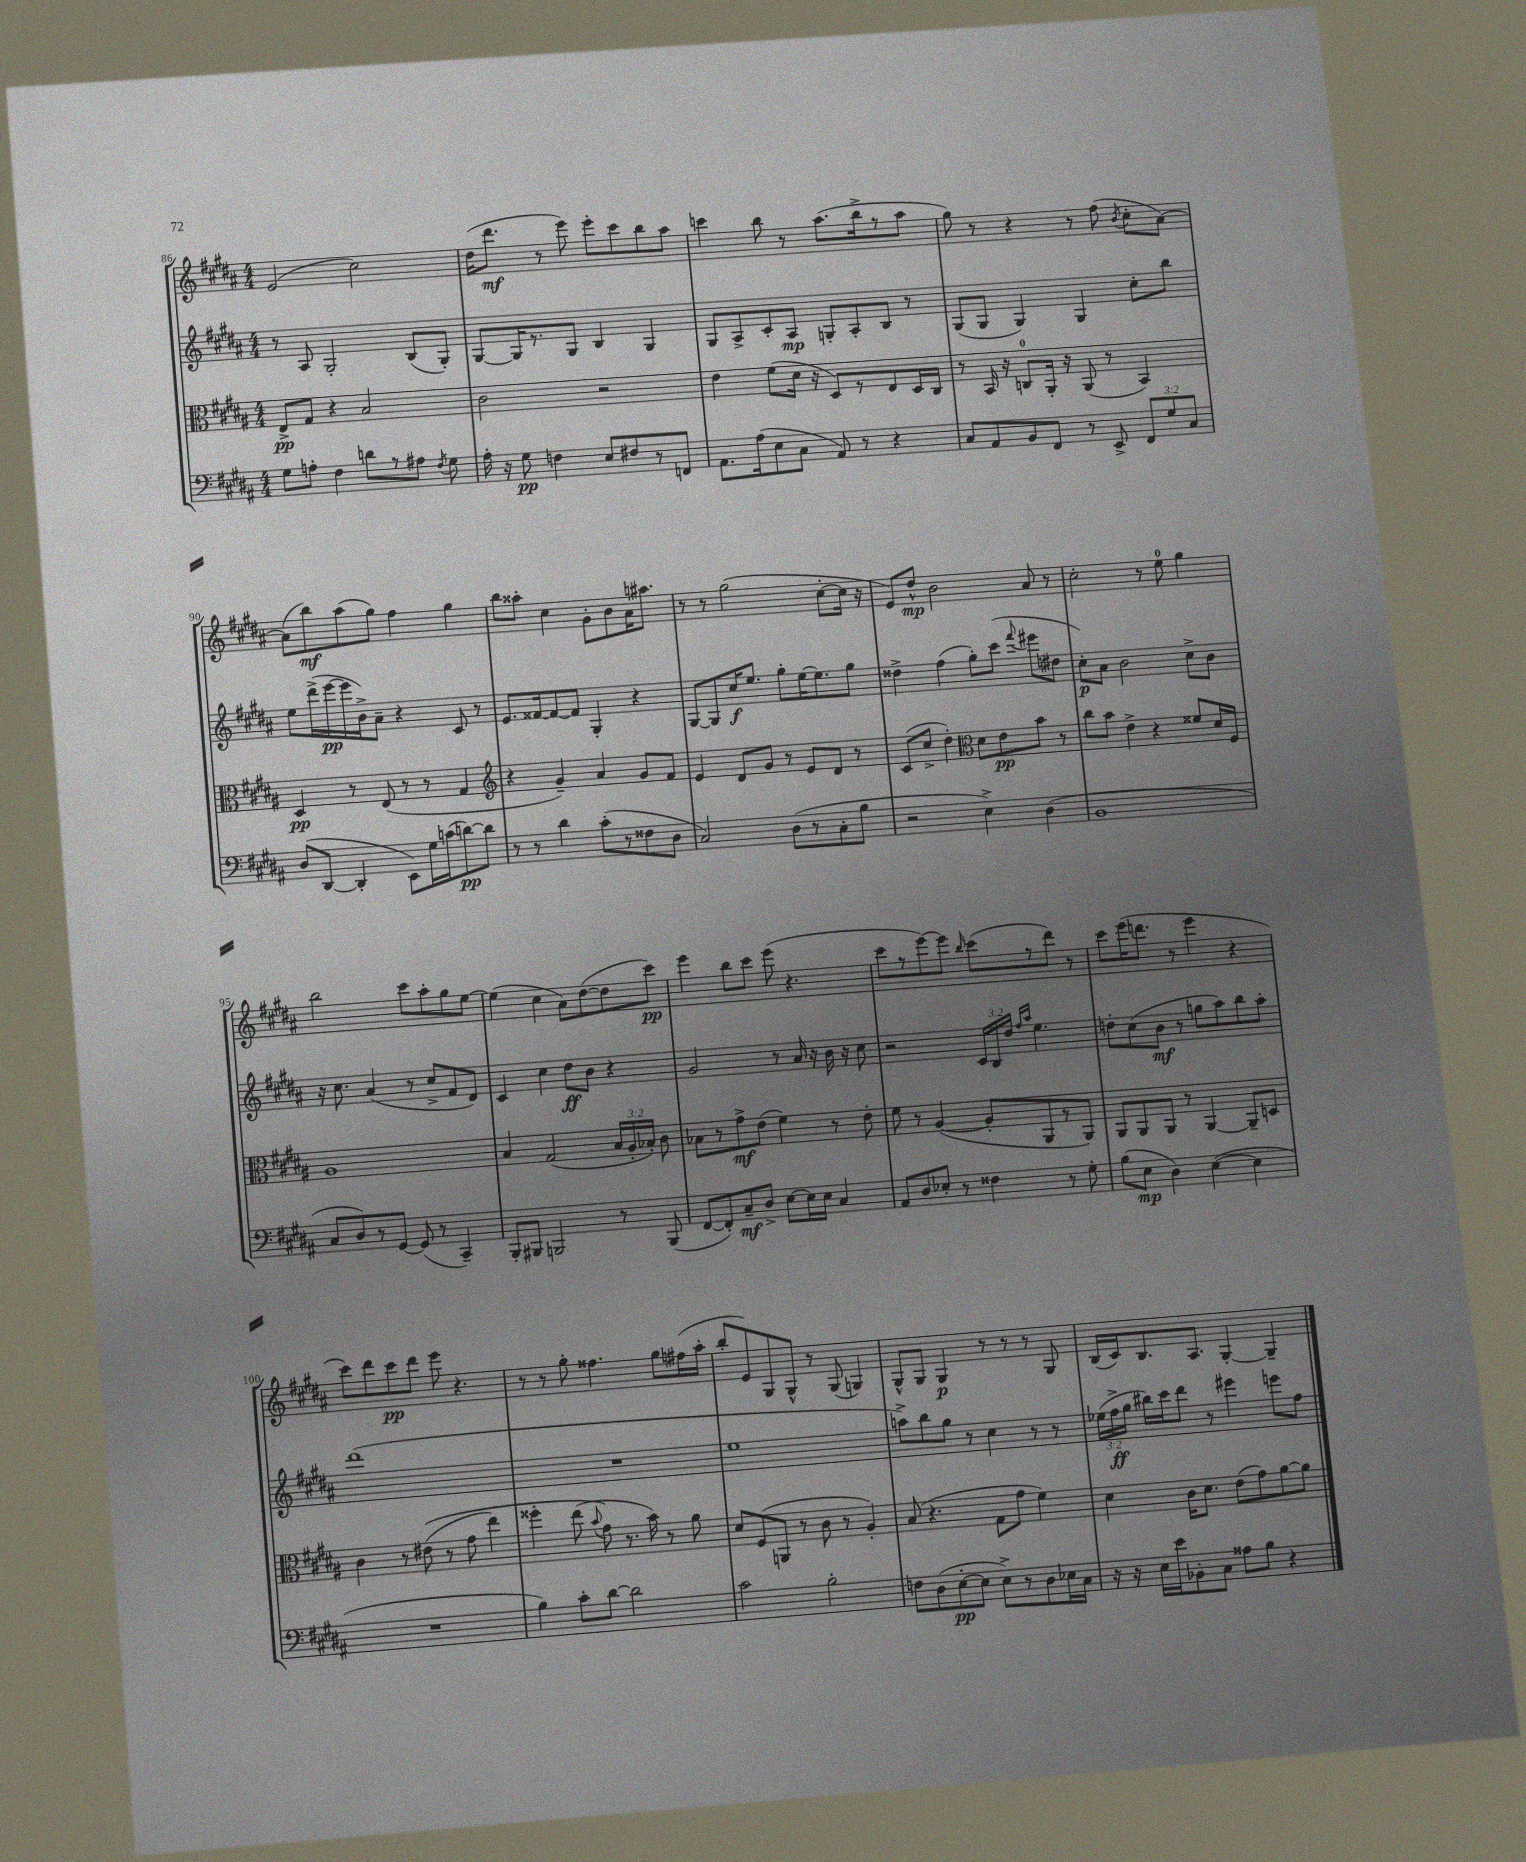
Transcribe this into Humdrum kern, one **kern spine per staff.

**kern	**kern	**kern	**kern
*staff4	*staff3	*staff2	*staff1
*clefF4	*clefC3	*clefG2	*clefG2
*k[f#c#g#d#a#]	*k[f#c#g#d#a#]	*k[f#c#g#d#a#]	*k[f#c#g#d#a#]
*M4/4	*M4/4	*M4/4	*M4/4
8G#	8E^	8r	(2e
8A'	8G#	8A#	.
4F#	4r	2G#'	.
8d	2B	.	2cc#)
8r	.	.	.
8A#	.	(8B	.
8qF#	.	.	.
8G#	.	8G#')	.
=	=	=	=
16A#'	2c#	[8G#	(16dd#
16r	.	.	8.ddd#
8G#	.	16G#]	.
.	.	8.r	.
4F	.	.	8r
.	.	8G#	8eee)
8E	2r	4B	8eee'
8F#	.	.	8ccc#
8r	.	4G#	8bb
8FF	.	.	8aa#
=	=	=	=
8.AA#	4e	8G#	4ccc
.	.	8A#^	.
(16A#	.	.	.
8E	(8f#	8c#'	8bb
8C#	16d#	8A#	8r
.	16r	.	.
8AA#)	8D#)	8G'	(8.aa#
8r	8r	8A#'	.
.	.	.	16bb^
4r	8E	8B	8r
.	16D#	8r	8aa#
.	16C#	.	.
=	=	=	=
8C#	8r	(8G#	8gg#)
8AA#	16BB	8G#	8r
.	16r	.	.
8BB	8C	4G#)	4r
8FF#	16AA#'	.	.
.	16r	.	.
8r	(8AA#	4G#	8r
8EE^	8r	.	(8ff#
.	.	.	8qb
12FF#	4BB)	8cc#'	8cc#'
12G#	.	.	.
.	.	8bb	[8a#)
12C#	.	.	.
=	=	=	=
(8D#	4D#	8ee	(8a#]
[8DD#	.	(16ddd#^	8bb)
.	.	[16eee	.
4DD#']	8r	16eee]	(8aa#
.	.	16b^)	.
.	(8E	8a#~	8gg#)
8EE)	8r	4r	4ff#
16G#	8r	.	.
(16c	.	.	.
[8d)	4G#	8c#	4gg#
8d]	.	8r	.
=	=	=	=
*	*clefG2	*	*
8r	4r	8.e	8bb
8r	.	.	8aa##'
.	.	[16f##	.
4d#	4g#~)	8f##_	4cc#
.	.	8f##]	.
(8c#'	4a#	4G#'	8g#'
8r	.	.	8b
8F##	8g#	4r	16a#
.	.	.	8.aa#
8D#	8f#	.	.
=	=	=	=
2C#)	4e	[8G#	8r
.	.	8G#]	8r
.	8d#	16cc#	(2gg#
.	.	8.ee	.
.	8g#	.	.
(8D#	8r	8gg#'	.
8r	8e	[16ee	.
.	.	8.ee]	.
8C#'	8d#	.	[8cc#'
8B	8r	8gg#	16cc#]
.	.	.	16r
=	=	=	=
2r	(8c#	4dd##^	8e)
.	8cc#^	.	8dd#^^
.	4dd#')	(4ff#	2b
*	*clefC3	*	*
4E^)	8d#	8gg#')	.
.	8e	(8ccc#	.
.	.	8qqfff#	.
(4D#	8b	8eee#	8a#
.	8r	8dd#	8r
=	=	=	=
1BB	8cc#	8cc#')	2cc#'
.	8b	8a#	.
.	4e^	2b	.
.	4r	.	8r
.	.	.	8ee
.	8f##	8cc#^	4gg#
.	16d#	8b	.
.	16F#	.	.
=	=	=	=
8C#	1A#	16r	2bb
.	.	8.cc#	.
8D#)	.	.	.
8r	.	(4a#	.
[8GG#	.	.	.
(8GG#]	.	8r	8ccc#
8r	.	8cc#^	8aa#'
4CC#~)	.	8f#	8gg#
.	.	8d#)	[8ee
=	=	=	=
8BBB'	4B	4c#	(4ee]
8BBB#	.	.	.
2BBB	(2G#	4cc#	4cc#
.	.	8dd#	8a#)
.	.	8b	([8dd#
8r	24B	4r	8dd#]
.	24A#'	.	.
.	24B-')	.	.
(8BBB	8c#	.	8ccc#)
=	=	=	=
[8FF#	8B-	2g#	4eee
8FF#'])	8r	.	.
8C#~	8g#^	.	8bb
8D#^	(8e	.	8ccc#
[8E	4f#)	8r	(8eee
16E]	.	16a#	4.r
16E	.	16r	.
4C#	8r	16b	.
.	.	16r	.
.	8e'	8cc#	.
=	=	=	=
8AA#	8f#	2r	8ccc#
8D#	8r	.	8r
8E-'	([4A#	.	[8eee)
8r	.	.	8eee]
.	.	.	16qqbb
4F##	8A#']	24c#	(8ccc#
.	.	24B	.
.	.	24dd#	.
.	.	16qqff#	.
.	.	16qqaa#	.
.	8AA#	4.ee	8r
8r	8r	.	8ddd#)
8G#'	8AA#)	.	8r
=	=	=	=
(8B	8AA#	8dd'	8ccc#
8E	8AA#	(8cc#	(16eee
.	.	.	8.ddd
4D#)	8AA#	8b	.
.	8r	8r	8r
([4E	[4AA#	8gg	4eee
.	.	8aa#)	.
4E]	8AA#~]	8bb	4r
.	8D	8aa#'	.
=	=	=	=
1r	4c#	(1ddd#	8ccc#)
.	.	.	8ddd#
.	8r	.	8ccc#
.	&((8e#	.	8ddd#
.	8r	.	8eee
.	8g#	.	4.r
.	4ee)	.	.
=	=	=	=
4B)	4ff##'	1r	8r
.	.	.	8r
8c#'	(8ee	.	8gg#'
.	8qqb	.	.
[8d#	8g#&)	.	4.ff##
2d#]	8.r	.	.
.	16b)	.	.
.	8r	.	8gg#
.	8a#	.	(16ff#
.	.	.	16aa#'
=	=	=	=
2c#	8d#	1ee	8bb'
.	(8F#	.	8e)
.	8AA	.	8G#
.	8r	.	8G#^^
2B'	8c#	.	8r
.	8r	.	(8G#
.	4A#')	.	4G)
=	=	=	=
8F	(8B	8aa^)	8G#^^
(8D#	4.r	8bb	8G#
[8E'	.	8gg#	4G#
8E]	.	8r	.
8E^)	8G#	4cc#	8r
8r	8g#	.	8r
8D#	4f#)	8r	8r
16E-	.	8r	8G#
16C#	.	.	.
=	=	=	=
16r	4d#	(24ee-	(16B
.	.	24ff#^	.
16r	.	.	16c#)
.	.	24gg#	.
16E	.	16bb#)	8.B
16e	.	16ccc#	.
8BB-'	16c#	8ddd#	.
.	8.d#	.	8.A#
8C#	.	8r	.
8A##	(8e	4eee#	[4G#'
8B	8g#)	.	.
4r	[8a#	8eee	4G#~]
.	8a#]	8ff#	.
==	==	==	==
*-	*-	*-	*-
